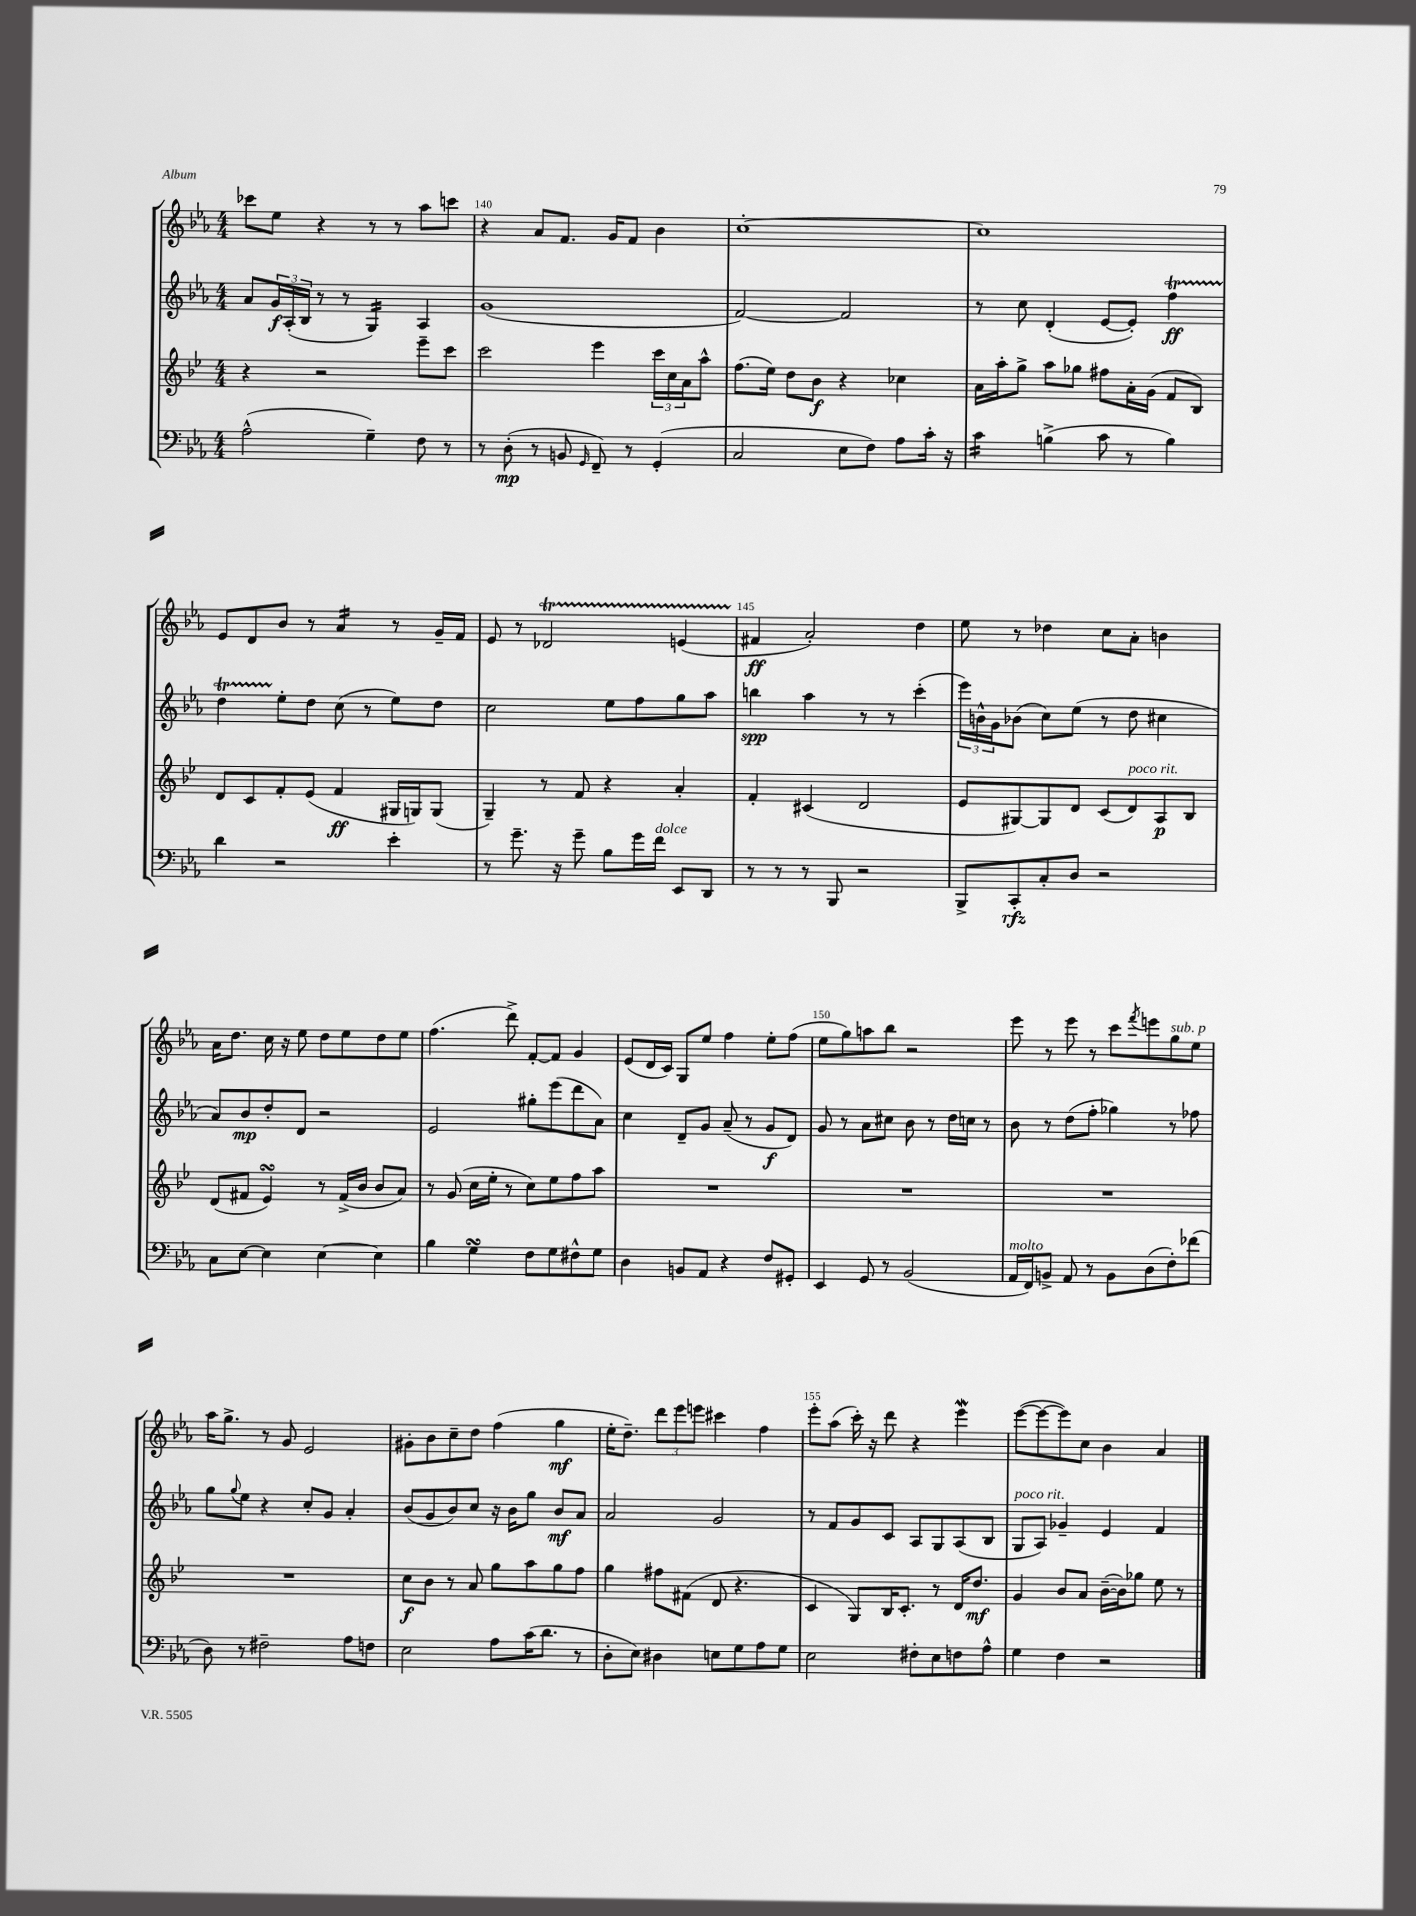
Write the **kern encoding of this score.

**kern	**kern	**kern	**kern
*staff4	*staff3	*staff2	*staff1
*clefF4	*clefG2	*clefG2	*clefG2
*k[b-e-a-]	*k[b-e-]	*k[b-e-a-]	*k[b-e-a-]
*M4/4	*M4/4	*M4/4	*M4/4
(2A-^^\	4r	8a-/L	8ccc-\L
.	.	24g/L	8ee-\J
.	.	(24A-'/	.
.	.	24B-/JJ	.
.	2r	8r	4r
.	.	8r	.
4G~\)	.	4G/)	8r
.	.	.	8r
8F\	8eee-~\L	4A-/	8aa-\L
8r	8ccc\J	.	8ccc\J
=	=	=	=
8r	2ccc\	(1g	4r
(8D'\	.	.	.
8r	.	.	8a-/L
8BB/	.	.	8.f/J
16qqGG/	.	.	.
8FF~/)	4eee-\	.	.
.	.	.	16g/LK
8r	.	.	8f/J
(4GG'/	24ccc\LL	.	4b-\
.	24cc\	.	.
.	24a\J	.	.
.	8aa^^\J	.	.
=	=	=	=
2C/	(8.ff\L	[2f/)	[1cc'
.	16ee-\Jk)	.	.
.	8dd\L	.	.
.	8b-\J	.	.
8E-\L	4r	2f/]	.
8F\J)	.	.	.
8A-\L	4cc-\	.	.
16c'\Jk	.	.	.
16r	.	.	.
=	=	=	=
4c\	16a\LL	8r	1cc]
.	16aa'\J	.	.
.	8gg^\J	8cc\	.
(4B^\	8aa\L	(4d'/	.
.	8gg-\J	.	.
8c\	8ff#\L	[8e-/L	.
8r	16a'\L	8e-'/]J)	.
.	(16g\JJ	.	.
4B\)	8f/L	4ff\	.
.	8B-/J)	.	.
=	=	=	=
4d\	8d/L	4dd\	8e-/L
.	8c/	.	8d/
2r	8f'/	8ee-'\L	8b-/J
.	(8e-/J	8dd\J	8r
.	4f/	(8cc\	4a-/
.	.	8r	.
4e-'\	16G#/LL	8ee-\L)	8r
.	16G/J)	.	.
.	(8G/J	8dd\J	16g~/LL
.	.	.	16f/JJ
=	=	=	=
8r	4G~/)	2cc\	8e-/
8.g~\	.	.	8r
.	8r	.	2d-/
16r	.	.	.
8g~\	8f/	.	.
8B-\L	4r	8ee-\L	.
16g\L	.	8ff\	.
16f\JJ	.	.	.
8EE-/L	4a'/	8gg\	(4e/
8DD/J	.	8aa-\J	.
=	=	=	=
8r	4f'/	4bb\	4f#/
8r	.	.	.
8r	(4c#/	4aa-\	2a-'/)
8BBB-/	.	.	.
2r	2d/	8r	.
.	.	8r	.
.	.	(4ccc'\	4dd\
=	=	=	=
8BBB-^/L	8e-/L	24eee-\LL)	8ee-\
.	.	24b^^\	.
.	.	24g\J	.
8CC'/	[8G#/)	(8b-\J	8r
8C'/	8G#/]	8cc\L)	4dd-\
8D/J	8d/J	(8ee-\J	.
2r	(8c/L	8r	8cc\L
.	8d/)	8dd\	8a-'\J
.	8A/	4cc#\	4b\
.	8B-/J	.	.
=	=	=	=
8C\L	(8d/L	8a-/L)	16a-\LK
.	.	.	8.dd\J
[8E-\J	8f#/J	8b-/	.
4E-\]	4e-/)	8dd'/	16cc\
.	.	.	16r
.	.	8d/J	8ee-\
[4E-\	8r	2r	8dd\L
.	(16f#^/LL	.	8ee-\
.	16b-/JJ	.	.
4E-\]	8b-/L	.	8dd\
.	8a/J)	.	8ee-\J
=	=	=	=
4B-\	8r	2e-/	(4.ff\
.	(8g/	.	.
4G\	16cc\LL	.	.
.	16ee-'\JJ	.	.
.	8r	.	8ddd^\)
8F\L	8cc\L)	8gg#'\L	[8f'/L
8G\	8ee-\	(8eee-\	8f/]J
8F#^^\	8ff\	8ddd\	4g/
8G\J	8aa\J	8a-\J)	.
=	=	=	=
4D\	1r	4cc\	(8e-/L
.	.	.	16d/L
.	.	.	16c/JJ)
8BB/L	.	8d~/L	8G/L
8AA-/J	.	8g/J	8ee-/J
4r	.	(8a-~/	4ff\
.	.	8r	.
8F/L	.	8g/L	8ee-'\L
8GG#'/J	.	8d/J)	(8ff\J
=	=	=	=
4EE-/	1r	8g/	8ee-\L
.	.	8r	8gg\)
8GG/	.	8a-\L	8aa\
8r	.	8cc#\J	8bb-\J
(2BB-/	.	8b-\	2r
.	.	8r	.
.	.	16dd\LL	.
.	.	16cc\JJ	.
.	.	8r	.
=	=	=	=
16AA-/LL	1r	8b-\	8eee-\
16FF/J)	.	.	.
8BB^/J	.	8r	8r
8AA-/	.	(8dd\L	8eee-\
8r	.	8ff'\J	8r
8BB\L	.	4gg-\)	8ccc\L
.	.	.	8qfff/
(8D\	.	.	8eee\
8F'\)	.	8r	8gg\
(8f-\J	.	8ff-\	8ee-\J
=	=	=	=
8D\)	1r	8gg\L	16aa-\LK
.	.	.	8.gg^\J
.	.	8qqgg/	.
8r	.	8ee-\J	.
2F#~\	.	4r	8r
.	.	.	8g/
.	.	8cc'/L	2e-/
.	.	8g/J	.
8A-\L	.	4a-'/	.
8F\J	.	.	.
=	=	=	=
2E-\	8cc\L	(8b-/L	8g#'\L
.	8b-\J	8g/	8b-\
.	8r	8b-/)	8cc~\
.	8a/	8cc/J	8dd\J
8A-\L	8gg\L	16r	(4ff\
.	.	16b-\LK	.
(16c\K	8aa\	8gg\J	.
8.d\J	.	.	.
.	8gg\	8b-/L	4gg\
8r	8ff\J	8a-/J	.
=	=	=	=
8D'\L	4gg\	2a-/	16ee-'\LK
.	.	.	8.dd~\J)
8E-\J)	.	.	.
4D#\	8ff#\L	.	12ddd\L
.	.	.	12eee-\
.	(8f#\J	.	.
.	.	.	12eee\J
8E\L	8d/	2g/	4ccc#\
8G\	4.r	.	.
8A-\	.	.	4ff\
8G\J	.	.	.
=	=	=	=
2E-\	4c/	8r	8eee-'\L
.	.	8f/L	(8aa-\J
.	8G/L)	8g/	16ccc'\)
.	.	.	16r
.	16B-/K	8c/J	8ddd\
.	8.c'/J	.	.
8F#'\L	.	8A-/L	4r
8E-\	8r	8G/	.
8F\	16d/LK	(8A-/	4eee-\
.	8.dd/J	.	.
8A-^^\J	.	8B-/J	.
=	=	=	=
4G\	4g/	8G/L	([8eee-\L
.	.	8A-/J)	8eee-\_
4F\	8b-/L	4g-~/	8eee-\])
.	8a/J	.	8cc\J
2r	([16b-~\LL	4e-/	4b-\
.	16b-\]J)	.	.
.	8gg-\J	.	.
.	8ee-\	4f/	4a-/
.	8r	.	.
==	==	==	==
*-	*-	*-	*-
